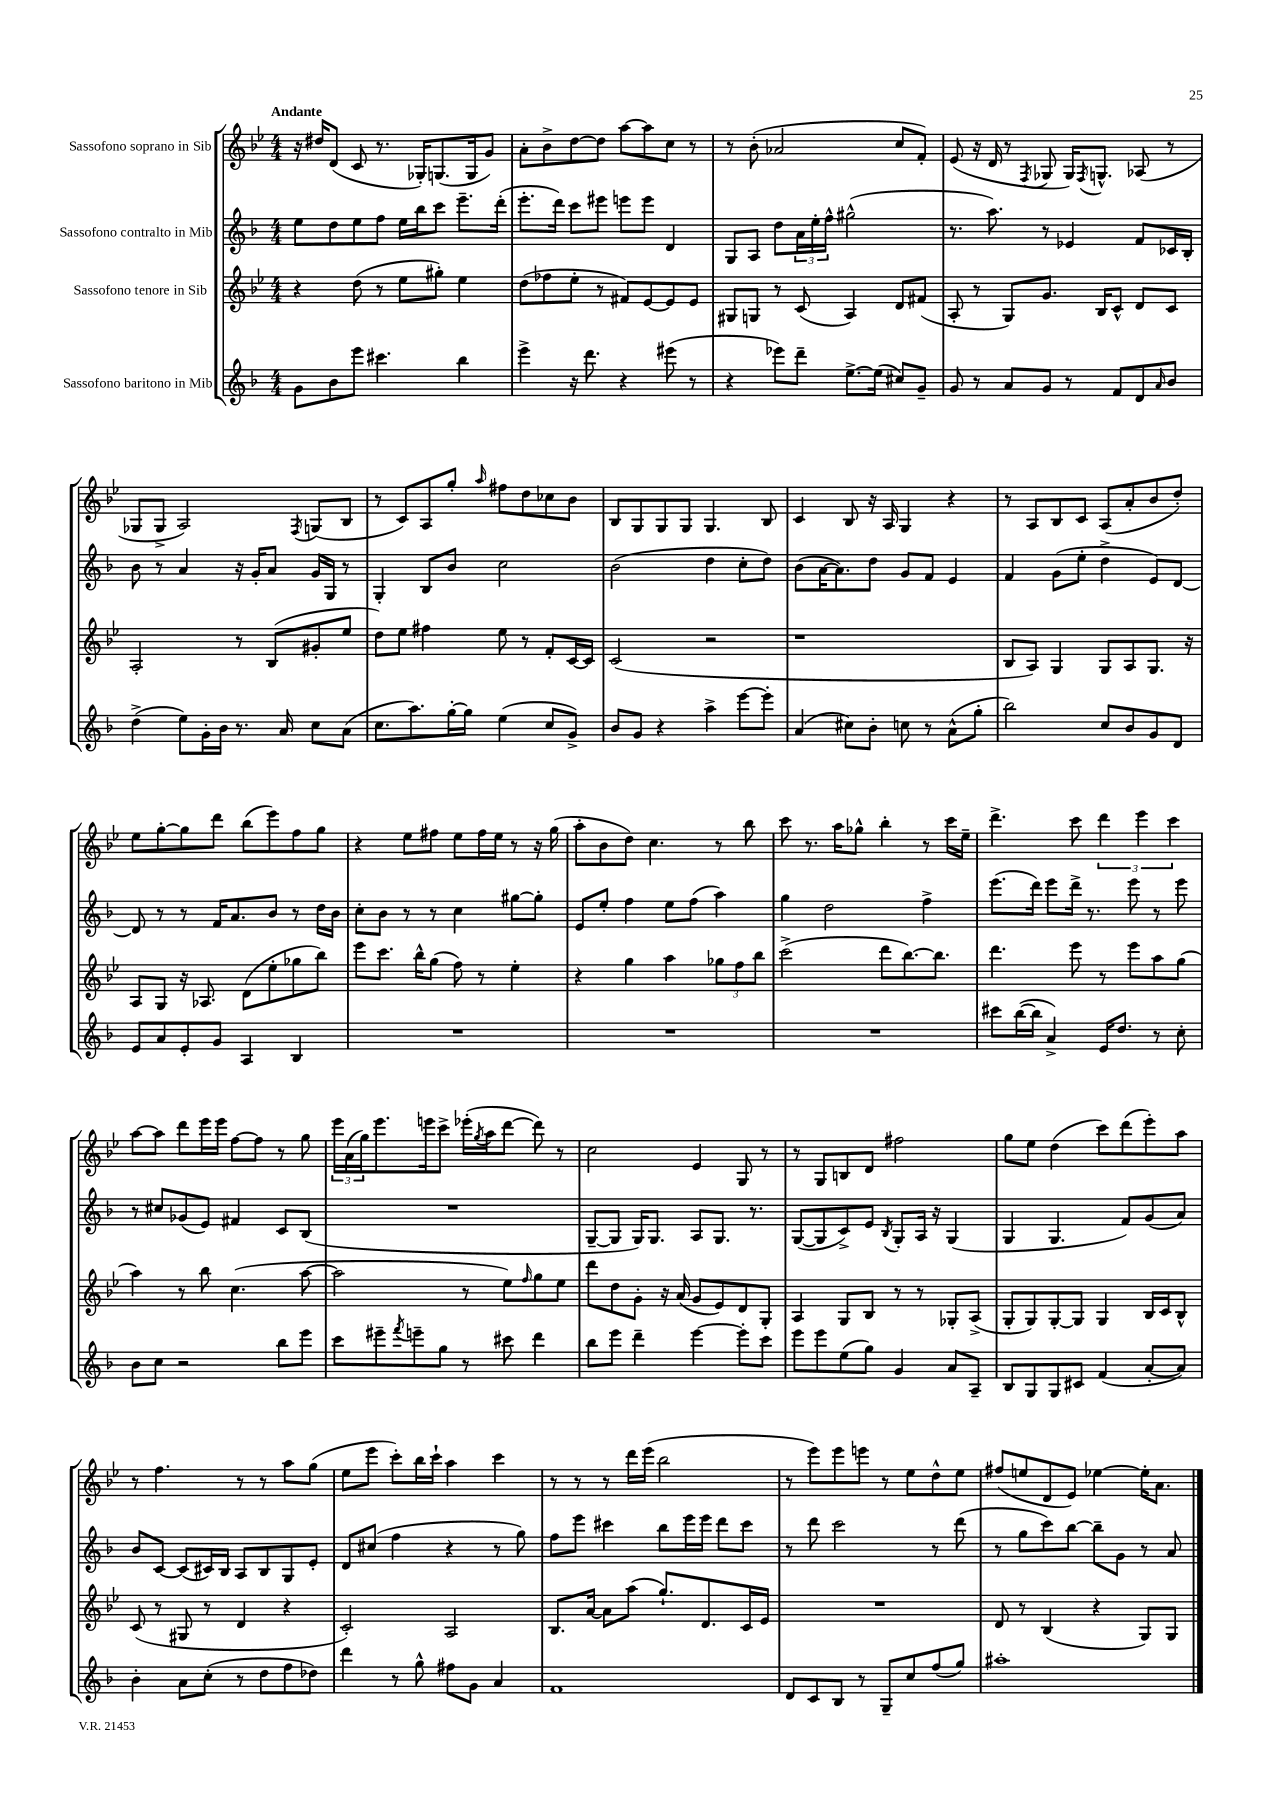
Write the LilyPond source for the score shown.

<<
\new StaffGroup <<
\new Staff = "s0" \with { instrumentName = "Sassofono soprano in Sib" } {
    \clef treble \key bes \major \numericTimeSignature \time 4/4 \tempo "Andante"
    r16 dis''16 d'8( c'8 r8. ges16-.) g8.( g16 g'8) |
    a'8-. bes'8-> d''8~ d''8 a''8~ a''8 c''8 r8 |
    r8 bes'8-.( aes'2 c''8 f'8-.) |
    ees'8( r16 d'16 r8 \acciaccatura { f8 } ges8 ges16) \acciaccatura { f8 } g8.-^ aes8( r8 |
    ges8 ges8-> a2) \acciaccatura { f8 } g8( bes8 |
    r8 c'8) a8 g''8-. \grace { a''16 } fis''8 d''8 ces''8 bes'8 |
    bes8 g8 g8 g8 g4. bes8 |
    c'4 bes8 r16 a16 g4 r4 |
    r8 a8 bes8 c'8 a8( a'8-. bes'8 d''8-.) |
    ees''8 g''8~-. g''8 d'''8 bes''8( ees'''8) f''8 g''8 |
    r4 ees''8 fis''8 ees''8 fis''16 ees''16 r8 r16 g''16( |
    a''8-. bes'8 d''8) c''4. r8 bes''8 |
    c'''8 r8. a''16 ges''8-^ bes''4-. r8 c'''16 ees''16-- |
    d'''4.-> c'''8 \tuplet 3/2 { d'''4 ees'''4 c'''4 } |
    a''8~ a''8 d'''8 ees'''16 ees'''16 f''8~ f''8 r8 g''8 |
    \tuplet 3/2 { ees'''16 a'16( g''16) } ees'''8. e'''16 c'''8-> ees'''16-.( \acciaccatura { g''8 } a''16 d'''8~ d'''8) r8 |
    c''2 ees'4 g8 r8 |
    r8 g8 b8 d'8 fis''2 |
    g''8 ees''8 d''4( c'''8) d'''8( ees'''8-.) a''8 |
    r8 f''4. r8 r8 a''8 g''8( |
    ees''8 ees'''8 c'''8-.) bes''16 c'''16-! a''4 c'''4 |
    r8 r8 r8 d'''16 ees'''16( bes''2 |
    r8 ees'''8) ees'''8 e'''8 r8 ees''8 d''8-^ ees''8 |
    fis''8( e''8 d'8 ees'8) ees''4~ ees''16-. a'8. \bar "|." |
}
\new Staff = "s1" \with { instrumentName = "Sassofono contralto in Mib" } {
    \clef treble \key f \major \numericTimeSignature \time 4/4
    e''8 d''8 e''8 f''8 e''16 bes''16 c'''8 e'''8.-- d'''16-.( |
    e'''8.-. d'''16) c'''8 eis'''8 e'''8 e'''8 d'4 |
    g8 a8 d''8 \tuplet 3/2 { a'16 e''16-. f''16-^ } gis''2-^( |
    r8. a''8.) r8 ees'4 f'8 ces'16 bes16-. |
    bes'8 r8 a'4 r16 g'16-. a'8 g'16 g16 r8 |
    g4-. bes8 bes'8 c''2 |
    bes'2( d''4 c''8-. d''8) |
    bes'8( a'16~ a'8.) d''8 g'8 f'8 e'4 |
    f'4 g'8( e''8-. d''4-> e'8) d'8~ |
    d'8 r8 r8 f'16 a'8. bes'8 r8 d''16 bes'16 |
    c''8-. bes'8 r8 r8 c''4 gis''8~ gis''8-. |
    e'8 e''8-. f''4 e''8 f''8( a''4) |
    g''4 d''2 f''4-> |
    e'''8.( d'''16) e'''8 d'''16-> r8. e'''8 r8 e'''8 |
    r8 cis''8 ges'8( e'8) fis'4 c'8 bes8( |
    R1 |
    g8~-- g8 g16) g8. a8 g8. r8. |
    g8~( g8 c'8->) e'8 \acciaccatura { bes8 } g8-. a16 r16 g4( |
    g4 g4. f'8) g'8( a'8) |
    bes'8 c'8~ c'8( cis'16) bes16 a8 bes8 g8 e'8-. |
    d'8 cis''8( f''4 r4 r8 g''8) |
    f''8 e'''8 cis'''4 bes''8 e'''16 e'''16 d'''8 cis'''8 |
    r8 d'''8 c'''2 r8 d'''8( |
    r8 g''8 c'''8) bes''8~ bes''8-- g'8 r8 a'8 \bar "|." |
}
\new Staff = "s2" \with { instrumentName = "Sassofono tenore in Sib" } {
    \clef treble \key bes \major \numericTimeSignature \time 4/4
    r4 d''8( r8 ees''8 gis''8-.) ees''4 |
    d''8( fes''8 ees''8-. r8 fis'8) ees'8~ ees'8 ees'8 |
    gis8 g8 r8 c'8( a4) d'8 fis'8( |
    a8-. r8 g8) g'8. bes16 c'8-^ d'8 c'8 |
    a2-. r8 bes8( gis'8-. ees''8 |
    d''8) ees''8 fis''4 ees''8 r8 f'8-. c'16~ c'16 |
    c'2( r2 |
    r1 |
    bes8 a8) g4 g8 a8 g8. r16 |
    a8 g8 r16 aes8. d'8( ees''8-. ges''8 bes''8) |
    ees'''8 c'''8. bes''16-^ g''8( f''8) r8 ees''4-. |
    r4 g''4 a''4 \tuplet 3/2 { ges''8 f''8 bes''8 } |
    c'''2->( d'''8 bes''8.~) bes''8. |
    d'''4. ees'''8 r8 ees'''8 a''8 g''8( |
    a''4) r8 bes''8 c''4.( a''8~ |
    a''2 r8 ees''8) \grace { f''16 } g''8 ees''8 |
    d'''8 d''8 g'8-. r16 a'16( g'8 ees'8) d'8 g8-. |
    a4 g8 bes8 r8 r8 ges8-. a8->( |
    g8-. g8) g8~-. g8 g4 bes16 c'16 bes8-^ |
    c'8( r8 gis8 r8 d'4 r4 |
    c'2-.) a2 |
    bes8. a'16~ a'8 a''8( g''8.-!) d'8. c'16 ees'16 |
    R1 |
    d'8 r8 bes4( r4 g8) g8 \bar "|." |
}
\new Staff = "s3" \with { instrumentName = "Sassofono baritono in Mib" } {
    \clef treble \key f \major \numericTimeSignature \time 4/4
    g'8 bes'8 e'''8 cis'''4. bes''4 |
    e'''4-> r16 d'''8. r4 eis'''8( r8 |
    r4 ees'''8) d'''8-- e''8.~-> e''16( cis''8) g'8-- |
    g'8 r8 a'8 g'8 r8 f'8 d'8 \grace { a'16 } bes'8 |
    d''4->( e''8) g'16-. bes'16 r8. a'16 c''8 a'8( |
    c''8. a''8.) g''16~-. g''16 e''4( c''8 g'8->) |
    bes'8 g'8 r4 a''4-> e'''8~ e'''8-. |
    a'4( cis''8) bes'8-. c''8 r8 a'8-^( g''8-. |
    bes''2) c''8 bes'8 g'8 d'8 |
    e'8 a'8 e'8-. g'8 a4 bes4 |
    R1 |
    R1 |
    R1 |
    cis'''8 bes''16~( bes''16 a'4->) e'16 d''8. r8 c''8-. |
    bes'8 c''8 r2 bes''8 e'''8 |
    c'''8 eis'''8-- \acciaccatura { f'''8 } e'''8-- g''8 r8 cis'''8 d'''4 |
    bes''8 e'''8 d'''4-- e'''4~ e'''8-. c'''8 |
    e'''8 e'''8 e''8( g''8) g'4 a'8 a8-- |
    bes8 g8 g8 cis'8 f'4( a'8~-. a'8) |
    bes'4-. a'8 c''8-.( r8 d''8 f''8 des''8) |
    d'''4 r8 g''8-^ fis''8 g'8 a'4 |
    f'1 |
    d'8 c'8 bes8 r8 g8-- c''8 f''8( g''8) |
    ais''1-. \bar "|." |
}
>>
>>
\layout { \context { \Score \remove "Bar_number_engraver" } }
